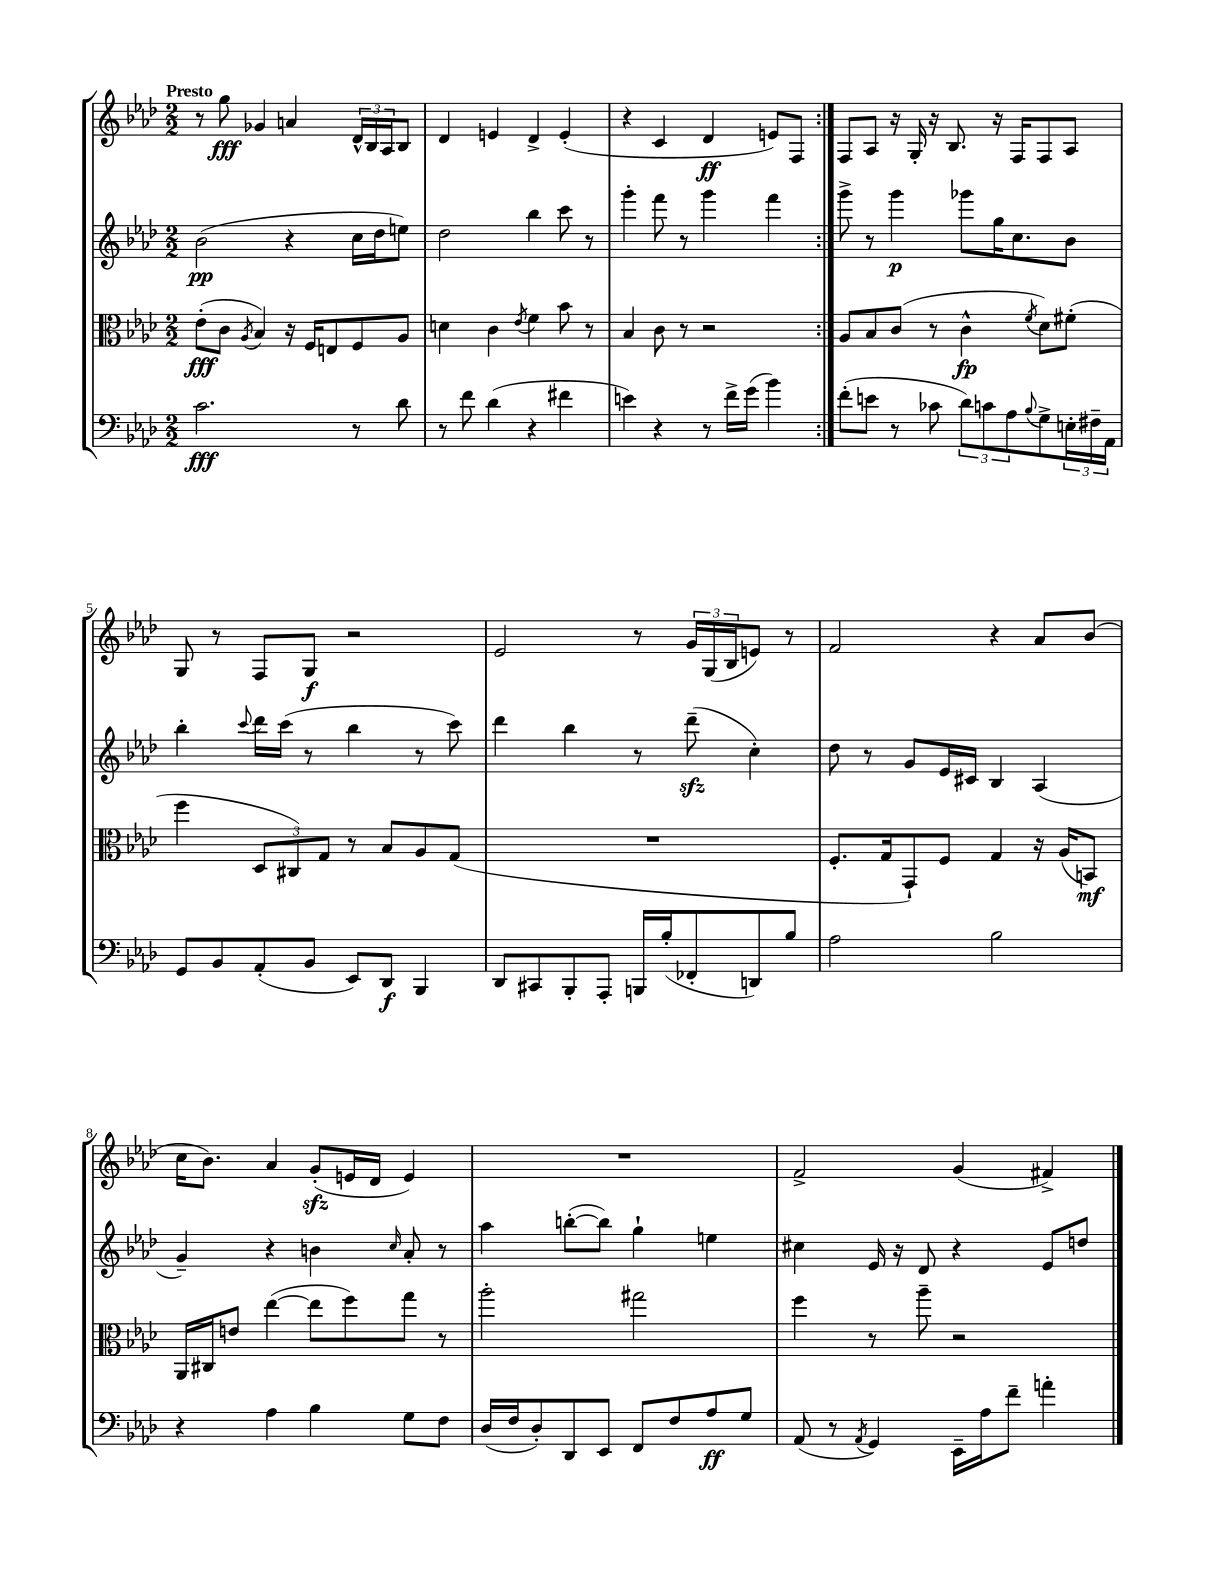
<<
\new StaffGroup <<
\new Staff = "s0" {
    \clef treble \key aes \major \numericTimeSignature \time 2/2 \tempo "Presto"
    \repeat volta 2 { r8 g''8\fff ges'4 a'4 \tuplet 3/2 { des'16-^ bes16 aes16 } bes8 |
    des'4 e'4 des'4-> e'4-.( |
    r4 c'4 des'4\ff e'8) f8 | }
    f8 aes8 r16 g16-. r16 bes8. r16 f16 f8 aes8 |
    g8 r8 f8 g8\f r2 |
    ees'2 r8 \tuplet 3/2 { g'16 g16( bes16 } e'8) r8 |
    f'2 r4 aes'8 bes'8( |
    c''16 bes'8.) aes'4 g'8-.\sfz( e'16 des'16 e'4) |
    R1 |
    f'2-> g'4( fis'4->) \bar "|." |
}
\new Staff = "s1" {
    \clef treble \key aes \major \numericTimeSignature \time 2/2
    \repeat volta 2 { bes'2\pp( r4 c''16 des''16 e''8) |
    des''2 bes''4 c'''8 r8 |
    g'''4-. f'''8 r8 g'''4 f'''4 | }
    g'''8-> r8 g'''4\p ges'''8 g''16 c''8. bes'8 |
    bes''4-. \appoggiatura { c'''8 } des'''16 c'''16( r8 bes''4 r8 c'''8) |
    des'''4 bes''4 r8 des'''8--\sfz( c''4-.) |
    des''8 r8 g'8 ees'16 cis'16 bes4 aes4( |
    g'4--) r4 b'4 \grace { c''16 } aes'8-. r8 |
    aes''4 b''8~-.( b''8) g''4-! e''4 |
    cis''4 ees'16 r16 des'8 r4 ees'8 d''8 \bar "|." |
}
\new Staff = "s2" {
    \clef alto \key aes \major \numericTimeSignature \time 2/2
    \repeat volta 2 { ees'8-.\fff( c'8 \acciaccatura { aes8 } bes4) r16 f16 e8 f8 aes8 |
    d'4 c'4 \acciaccatura { ees'8 } f'4 bes'8 r8 |
    bes4 c'8 r8 r2 | }
    aes8 bes8 c'8( r8 c'4-^\fp \acciaccatura { f'8 } des'8) fis'8-.( |
    f''4 \tuplet 3/2 { des8 cis8) g8 } r8 bes8 aes8 g8( |
    R1 |
    f8.-. g16 g,8-!) f8 g4 r16 aes16( b,8\mf) |
    aes,16 cis16 e'8 ees''4~( ees''8 f''8) g''8 r8 |
    aes''2-. gis''2 |
    f''4 r8 aes''8-- r2 \bar "|." |
}
\new Staff = "s3" {
    \clef bass \key aes \major \numericTimeSignature \time 2/2
    \repeat volta 2 { c'2.\fff r8 des'8 |
    r8 f'8 des'4( r4 fis'4 |
    e'4) r4 r8 f'16-> g'16( bes'4) | }
    f'8-.( e'8 r8 ces'8 \tuplet 3/2 { des'8) c'8 aes8 } \appoggiatura { bes8 } g8-> \tuplet 3/2 { e16-. fis16-- aes,16 } |
    g,8 bes,8 aes,8-.( bes,8 ees,8) des,8\f bes,,4 |
    des,8 cis,8 bes,,8-. aes,,8-. b,,16 bes16-.( fes,8-. d,8) bes8 |
    aes2 bes2 |
    r4 aes4 bes4 g8 f8 |
    des16( f16 des8-.) des,8 ees,8 f,8 f8 aes8\ff g8 |
    aes,8( r8 \acciaccatura { aes,8 } g,4) ees,16-- aes16 f'8-- a'4-. \bar "|." |
}
>>
>>
